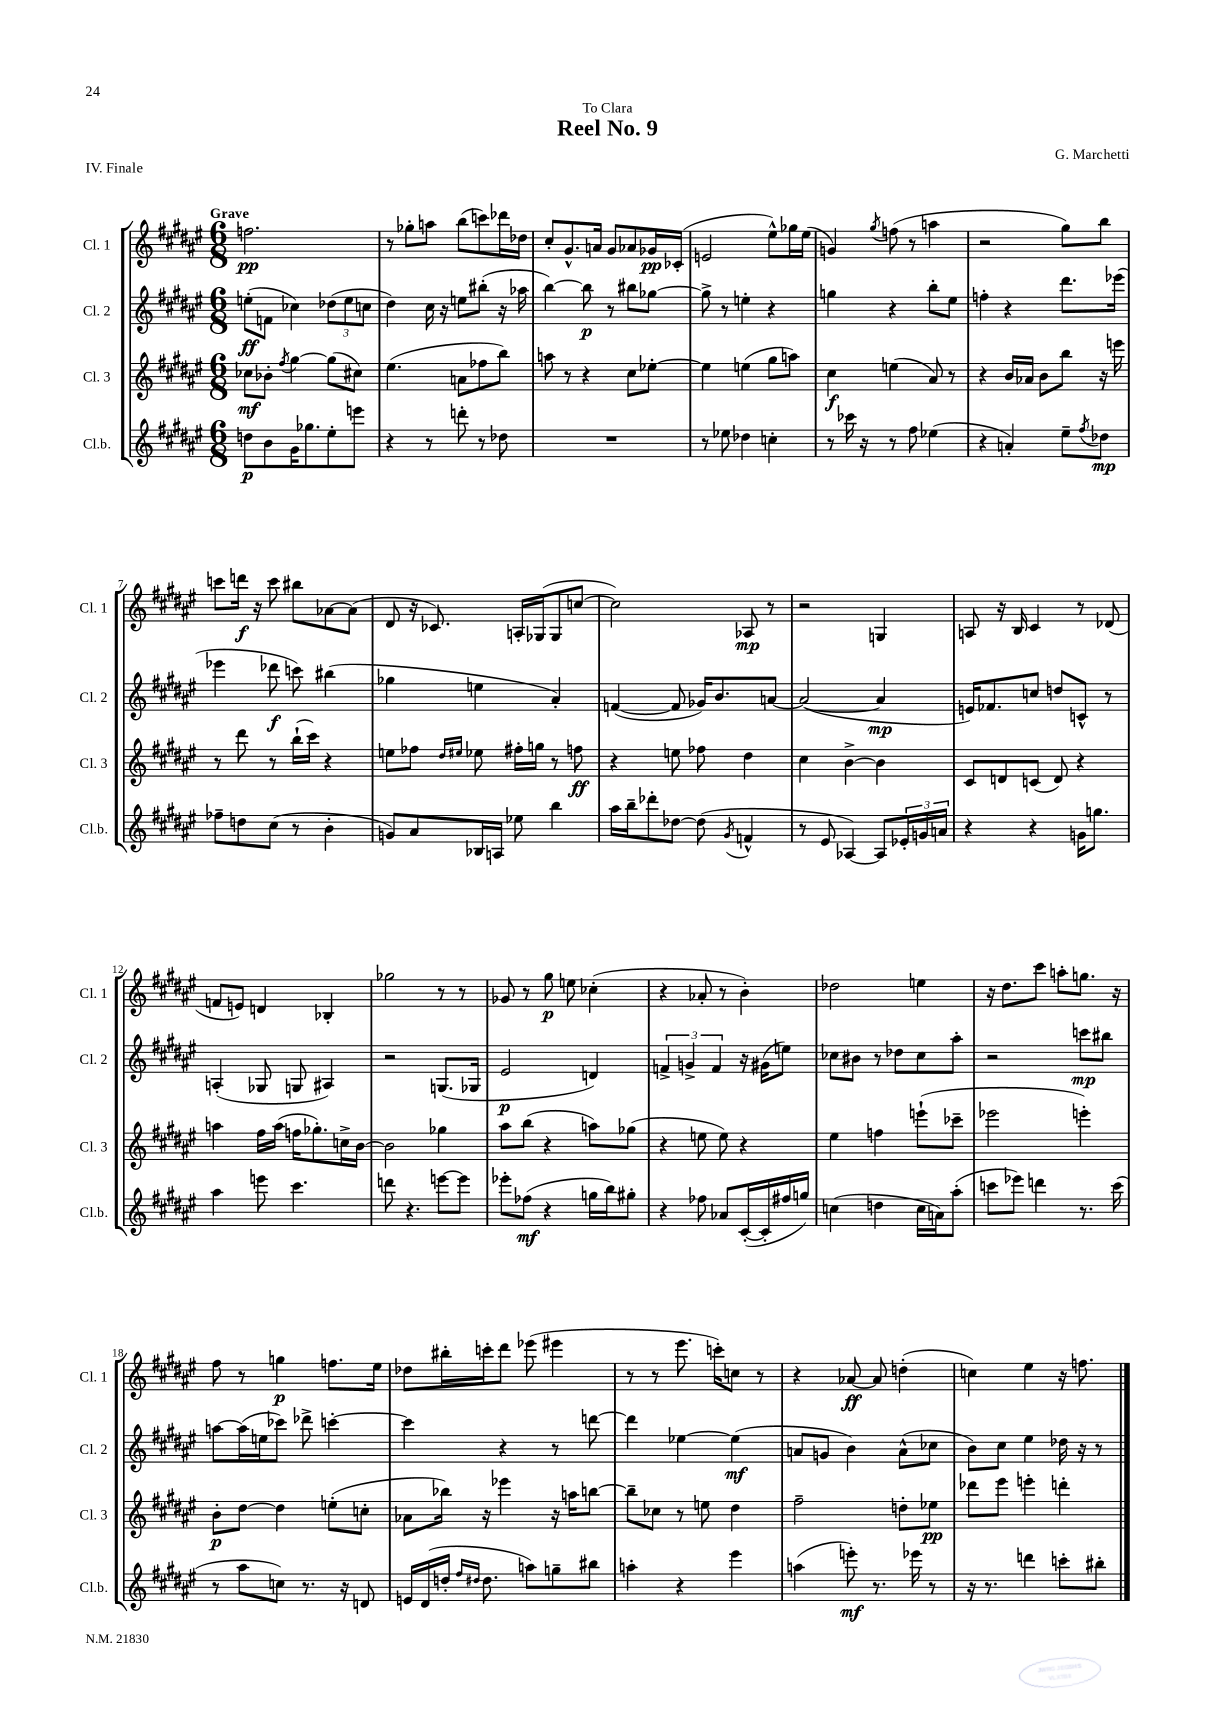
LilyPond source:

\header { title = "Reel No. 9" composer = "G. Marchetti" dedication = "To Clara" piece = "IV. Finale" }
<<
\new StaffGroup <<
\new Staff = "s0" \with { instrumentName = "Cl. 1" shortInstrumentName = "Cl. 1" } {
    \clef treble \key fis \major \numericTimeSignature \time 6/8 \tempo "Grave"
    f''2.\pp |
    r8 ges''8-. a''8 b''8( c'''8) des'''16 des''16 |
    cis''8-. gis'8.-^ a'16 gis'8 aes'8 ges'16\pp ces'16-.( |
    e'2 eis''8-^) ges''16 eis''16( |
    g'4) \acciaccatura { gis''8 } f''8( r8 a''4 |
    r2 gis''8) b''8 |
    c'''8 d'''16\f r16 c'''8 bis''8 aes'8~ aes'8( |
    dis'8 r16 ces'8.) a16-. ges16( ges8 c''8~ |
    c''2) aes8\mp r8 |
    r2 g4 |
    a8 r16 b16 cis'4 r8 des'8( |
    f'8 e'8) d'4 bes4-. |
    ges''2 r8 r8 |
    ges'8 r8 gis''8\p e''8 ces''4-.( |
    r4 aes'8-. r8 b'4-.) |
    des''2 e''4 |
    r16 dis''8. cis'''8 a''8-. g''8. r16 |
    fis''8 r8 g''4\p f''8. eis''16 |
    des''8 bis''16-. c'''16-. dis'''8 ees'''8( eis'''4 |
    r8 r8 eis'''8. c'''16-.) c''8 r8 |
    r4 aes'8~\ff aes'8 d''4-.( |
    c''4) eis''4 r16 f''8. \bar "|." |
}
\new Staff = "s1" \with { instrumentName = "Cl. 2" shortInstrumentName = "Cl. 2" } {
    \clef treble \key fis \major \numericTimeSignature \time 6/8
    e''8-.\ff( f'8 ces''4) \tuplet 3/2 { des''8( e''8 c''8 } |
    dis''4) cis''16 r16 e''8 bis''8-.( r16 aes''16 |
    b''4~) b''8\p r8 bis''8 ges''8~ |
    ges''8-> r8 e''4-. r4 |
    g''4 r4 b''8-. eis''8 |
    f''4-. r4 dis'''8. ees'''16( |
    ees'''4 des'''8\f c'''8) bis''4( |
    ges''4 e''4 ais'4-.) |
    f'4~( f'8 ges'16) b'8. a'8~ |
    a'2~( a'4\mp |
    e'16) fes'8. c''8 d''8 c'8-^ r8 |
    a4-.( ges8 g8 ais4) |
    r2 g8.( ges16 |
    eis'2\p d'4) |
    \tuplet 3/2 { f'4-> g'4-> f'4 } r16 gis'16( e''8) |
    ces''8 bis'8 r8 des''8 ces''8 ais''8-. |
    r2 c'''8\mp bis''8 |
    a''8~ a''16( e''16 ces'''8) des'''8-> c'''4~-. |
    c'''4 r4 r8 d'''8~ |
    d'''4 ees''4~ ees''4\mf( |
    a'8 g'8 b'4) a'8-^( ces''8 |
    b'8) cis''8 eis''4 des''16 r16 r8 \bar "|." |
}
\new Staff = "s2" \with { instrumentName = "Cl. 3" shortInstrumentName = "Cl. 3" } {
    \clef treble \key fis \major \numericTimeSignature \time 6/8
    ces''8\mf bes'8-. \acciaccatura { fis''8 } gis''4~ gis''8( cis''8) |
    eis''4.( a'8 fes''8 b''8) |
    a''8 r8 r4 cis''8 ees''8~-. |
    ees''4 e''4( gis''8 a''8) |
    cis''4\f e''4( ais'8) r8 |
    r4 b'16 aes'16 b'8 b''8 r16 e'''16 |
    r8 dis'''8 r8 b''16-!( cis'''16) r4 |
    e''8 fes''8 \grace { dis''16 eis''16 } ees''8 fis''16-. g''16 r8 f''8\ff |
    r4 e''8 fes''8 dis''4 |
    cis''4 b'4~-> b'4 |
    cis'8 d'8 c'8( d'8) r4 |
    a''4 fis''16 a''16( f''16 ges''8.-.) c''16-> b'16~ |
    b'2 ges''4 |
    ais''8 b''8( r4 a''8) ges''8( |
    r4 e''8 e''8) r4 |
    eis''4 f''4 e'''8-!( ces'''8-- |
    ees'''2 e'''4-.) |
    b'8-.\p dis''8~ dis''4 e''8-.( c''8-. |
    aes'8 bes''16) r16 ees'''4 r16 a''16 b''8~ |
    b''8-- ces''8 r8 e''8 dis''4 |
    fis''2-- d''8-. ees''8\pp |
    des'''8 eis'''8 e'''4-. d'''4-. \bar "|." |
}
\new Staff = "s3" \with { instrumentName = "Cl.b." shortInstrumentName = "Cl.b." } {
    \clef treble \key fis \major \numericTimeSignature \time 6/8
    d''8\p b'8 gis'16 ges''8. eis''8-. e'''8 |
    r4 r8 d'''8-. r8 des''8 |
    R2. |
    r8 ees''8 des''4 c''4-. |
    r8 ces'''16 r16 r8 fis''8 ees''4( |
    r4 a'4-.) eis''8-- \acciaccatura { fis''8 } des''8\mp |
    fes''8-- d''8 cis''8( r8 b'4-. |
    g'8) ais'8 bes16 a16 ees''8 b''4 |
    ais''16 b''16-- des'''8-. des''8~ des''8( \acciaccatura { gis'8 } f'4-^ |
    r8 eis'8 aes4~) aes8 \tuplet 3/2 { ees'16-. g'16 a'16 } |
    r4 r4 g'16 g''8. |
    ais''4 e'''8 cis'''4. |
    d'''8 r4. e'''8~ e'''8 |
    ees'''8-. fes''8\mf( r4 g''16 b''16) gis''8-. |
    r4 fes''8 aes'8 cis'16~-.( cis'16-. fis''16 g''16) |
    c''4( d''4 c''16 a'16) ais''8-.( |
    c'''8 ees'''8) d'''4 r8. c'''16( |
    r8 ais''8 c''8) r8. r16 d'8 |
    e'16 dis'16( d''16-. \grace { fis''16 dis''16 } dis''8. a''8) g''8-- bis''8 |
    a''4-. r4 eis'''4 |
    a''4( e'''8-.\mf) r8. ees'''16 r8 |
    r16 r8. d'''4 c'''8-. bis''8-. \bar "|." |
}
>>
>>
